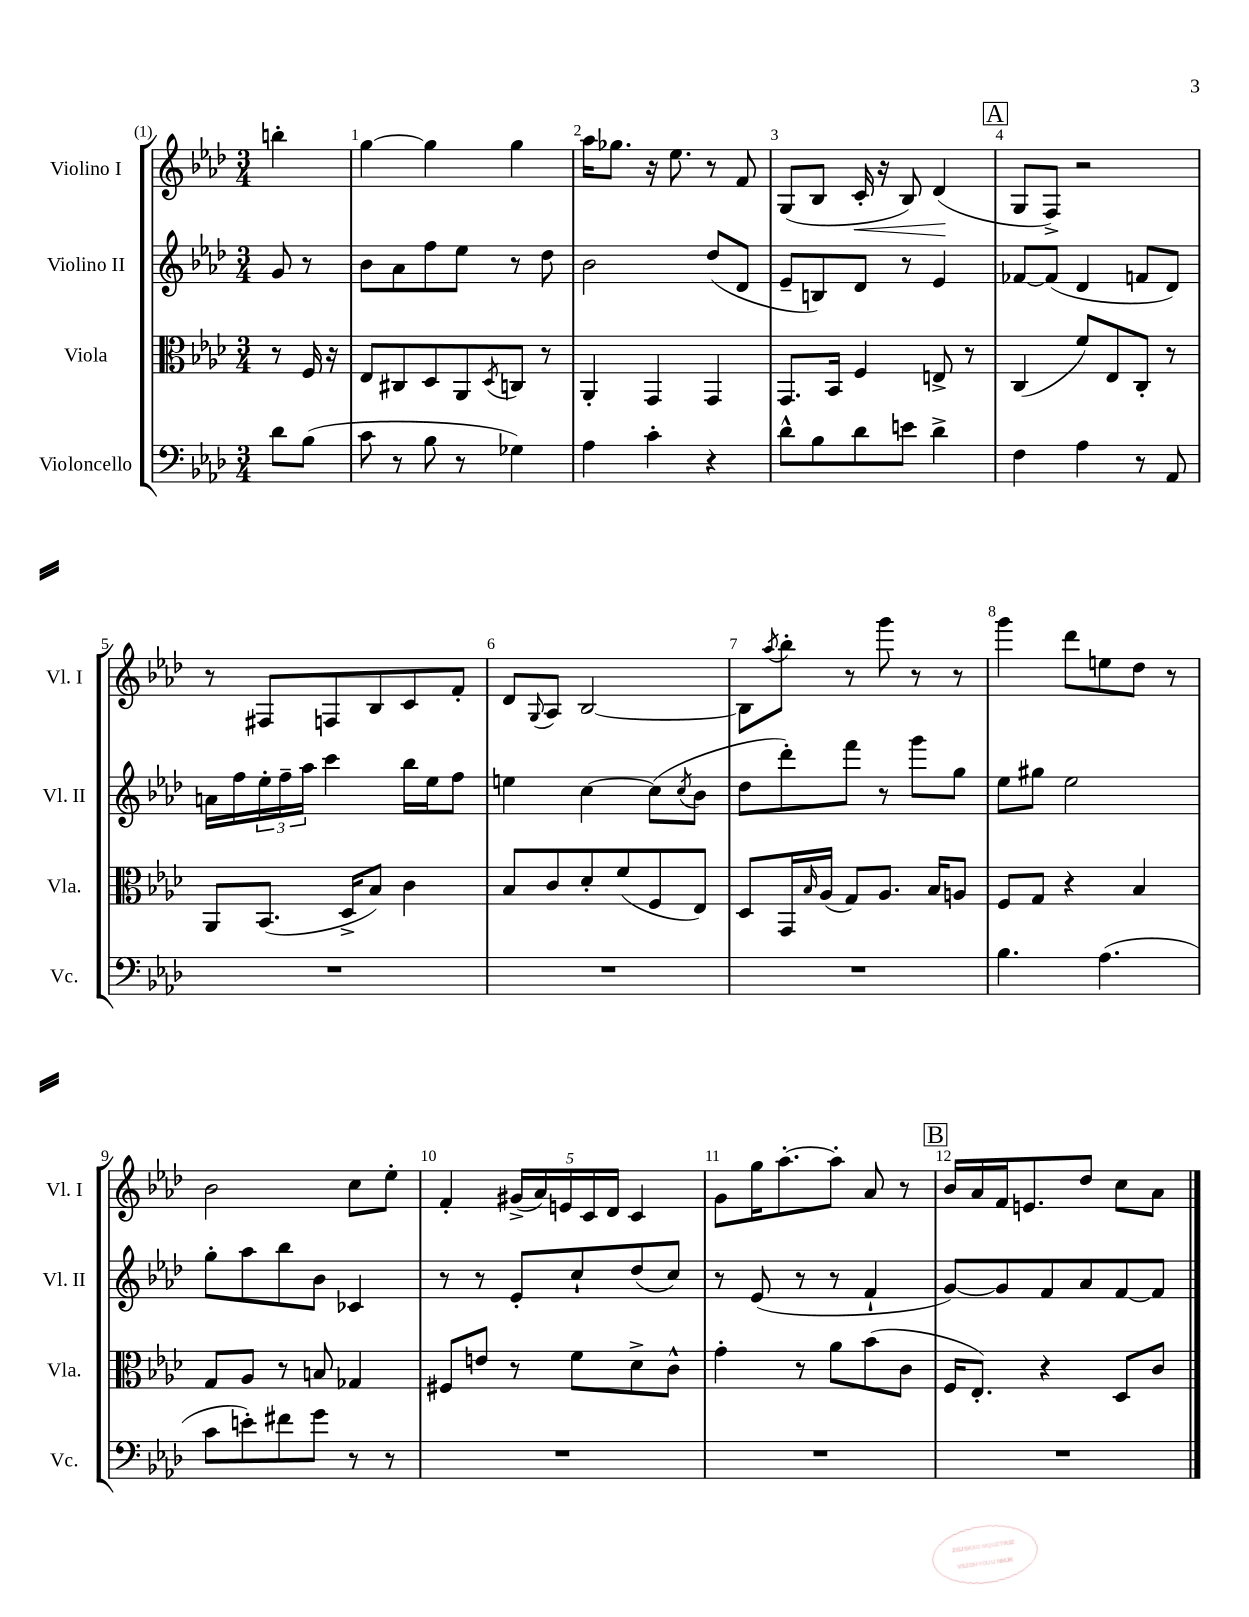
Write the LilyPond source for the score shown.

<<
\new StaffGroup <<
\new Staff = "s0" \with { instrumentName = "Violino I" shortInstrumentName = "Vl. I" } {
    \clef treble \key aes \major \numericTimeSignature \time 3/4 \partial 4
    b''4-. |
    g''4~ g''4 g''4 |
    aes''16 ges''8. r16 ees''8. r8 f'8 |
    g8( bes8 c'16-.\< r16 bes8) des'4\!( |
    \mark \markup { \box "A" } g8 f8->) r2 |
    r8 fis8 f8 bes8 c'8 f'8-. |
    des'8 \appoggiatura { g8 } aes8 bes2~ |
    bes8 \acciaccatura { aes''8 } bes''8-. r8 g'''8 r8 r8 |
    g'''4 des'''8 e''8 des''8 r8 |
    bes'2 c''8 ees''8-. |
    f'4-. \tuplet 5/4 { gis'16->( aes'16) e'16 c'16 des'16 } c'4 |
    g'8 g''16 aes''8.~-. aes''8-. aes'8 r8 |
    \mark \markup { \box "B" } bes'16 aes'16 f'16 e'8. des''8 c''8 aes'8 \bar "|." |
}
\new Staff = "s1" \with { instrumentName = "Violino II" shortInstrumentName = "Vl. II" } {
    \clef treble \key aes \major \numericTimeSignature \time 3/4 \partial 4
    g'8 r8 |
    bes'8 aes'8 f''8 ees''8 r8 des''8 |
    bes'2 des''8( des'8 |
    ees'8-- b8) des'8 r8 ees'4 |
    \mark \markup { \box "A" } fes'8~ fes'8( des'4 f'8 des'8) |
    a'16 f''16 \tuplet 3/2 { ees''16-. f''16-- aes''16 } c'''4 bes''16 ees''16 f''8 |
    e''4 c''4~ c''8( \acciaccatura { c''8 } bes'8 |
    des''8 des'''8-.) f'''8 r8 g'''8 g''8 |
    ees''8 gis''8 ees''2 |
    g''8-. aes''8 bes''8 bes'8 ces'4 |
    r8 r8 ees'8-. c''8-! des''8( c''8) |
    r8 ees'8( r8 r8 f'4-! |
    \mark \markup { \box "B" } g'8~) g'8 f'8 aes'8 f'8~ f'8 \bar "|." |
}
\new Staff = "s2" \with { instrumentName = "Viola" shortInstrumentName = "Vla." } {
    \clef alto \key aes \major \numericTimeSignature \time 3/4 \partial 4
    r8 f16 r16 |
    ees8 cis8 des8 aes,8 \acciaccatura { des8 } c8 r8 |
    aes,4-. g,4 g,4 |
    g,8. bes,16 f4 e8-> r8 |
    \mark \markup { \box "A" } c4( f'8) ees8 c8-. r8 |
    aes,8 bes,8.( des16-> bes8) c'4 |
    bes8 c'8 des'8-. f'8( f8 ees8) |
    des8 g,16 \grace { bes16 } aes16( g8) aes8. bes16 a8 |
    f8 g8 r4 bes4 |
    g8 aes8 r8 b8 ges4 |
    fis8 e'8 r8 f'8 des'8-> c'8-^ |
    g'4-. r8 aes'8 bes'8( c'8 |
    \mark \markup { \box "B" } f16 ees8.-.) r4 des8 c'8 \bar "|." |
}
\new Staff = "s3" \with { instrumentName = "Violoncello" shortInstrumentName = "Vc." } {
    \clef bass \key aes \major \numericTimeSignature \time 3/4 \partial 4
    des'8 bes8( |
    c'8 r8 bes8 r8 ges4) |
    aes4 c'4-. r4 |
    des'8-^ bes8 des'8 e'8 des'4-> |
    \mark \markup { \box "A" } f4 aes4 r8 aes,8 |
    R2. |
    R2. |
    R2. |
    bes4. aes4.( |
    c'8 e'8-.) fis'8 g'8 r8 r8 |
    R2. |
    R2. |
    \mark \markup { \box "B" } R2. \bar "|." |
}
>>
>>
\layout { \context { \Score \override BarNumber.break-visibility = ##(#f #t #t) barNumberVisibility = #all-bar-numbers-visible } }
